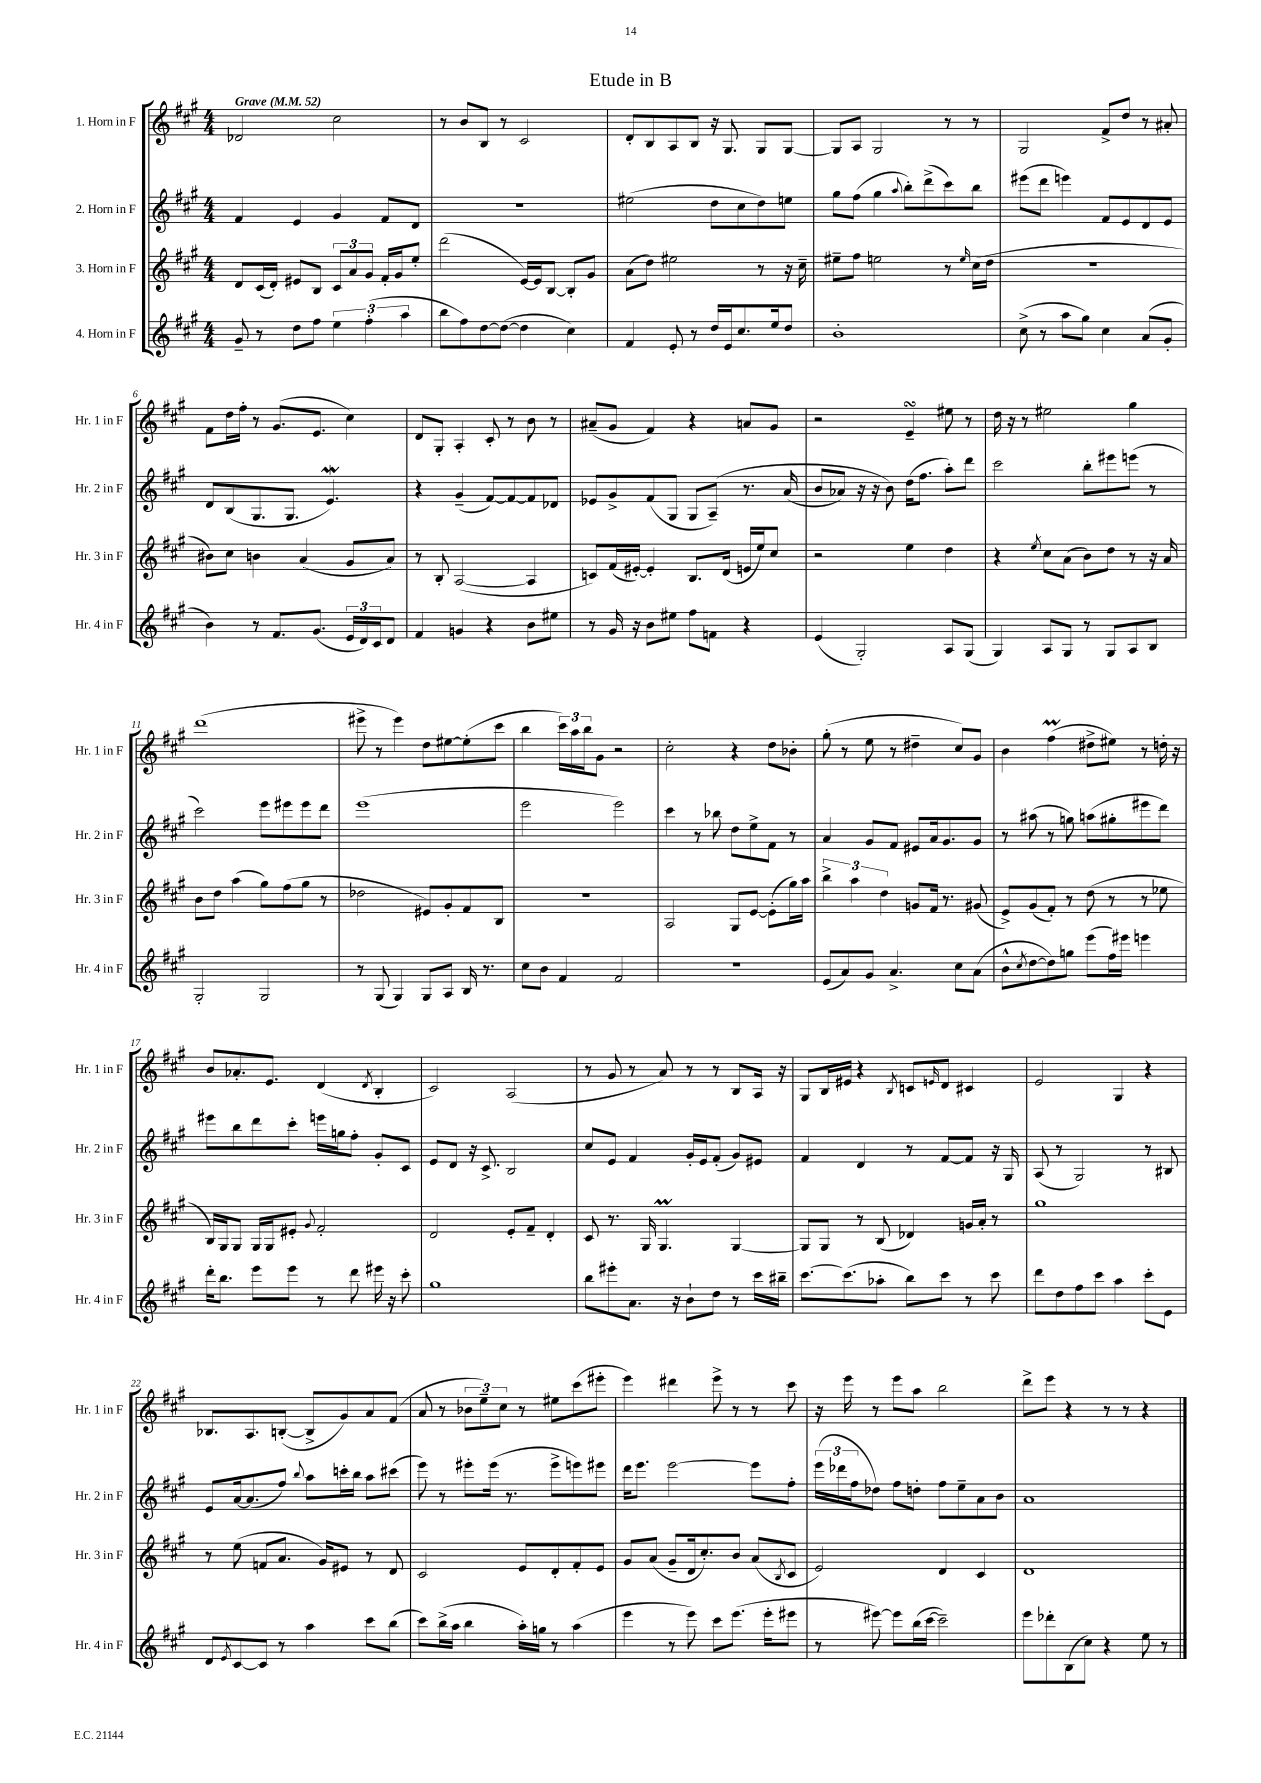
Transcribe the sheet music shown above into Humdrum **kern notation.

**kern	**kern	**kern	**kern
*part4	*part3	*part2	*part1
*staff4	*staff3	*staff2	*staff1
*I"4. Horn in F	*I"3. Horn in F	*I"2. Horn in F	*I"1. Horn in F
*I'Hr. 4 in F	*I'Hr. 3 in F	*I'Hr. 2 in F	*I'Hr. 1 in F
*clefG2	*clefG2	*clefG2	*clefG2
*k[f#c#g#]	*k[f#c#g#]	*k[f#c#g#]	*k[f#c#g#]
*M4/4	*M4/4	*M4/4	*M4/4
*MM52	*MM52	*MM52	*MM52
=1	=1	=1	=1
!	!	!	!LO:TX:a:B:t=Grave
8g#~/	8d/L	4f#/	2d-X/
8r	(16c#/L	.	.
.	16d'/JJ)	.	.
8dd\L	8e#X/L	4e/	.
8ff#\J	8B/J	.	.
6ee\	12c#/L	4g#/	2cc#\
.	12a/	.	.
(6ff#'\	12g#/J	.	.
.	16f#'/LL	8f#/L	.
.	16g#/J	.	.
6aa\	.	.	.
.	8ee'/J	8d/J	.
=2	=2	=2	=2
8bb\L	(2ddd\	1r	8r
8ff#\)	.	.	8b/L
[8dd\	.	.	8B/J
(8dd\J_	.	.	8r
4dd\]	[16e/LL)	.	2c#/
.	16e/J]	.	.
.	[8B/J	.	.
4cc#\)	8B'/L]	.	.
.	8g#/J	.	.
=3	=3	=3	=3
4f#/	(8a\L	(2ee#X\	8d'/L
.	8dd\J)	.	8B/
8e'/	2ee#X\	.	8A/
8r	.	.	8B/J
16dd/LL	.	8dd\L	16r
16e/J	.	.	8.G#/
8.cc#/	.	8cc#\	.
.	8r	8dd\)	8G#/L
16ee/k	.	.	.
8dd/J	16r	8een\J	[8G#/J
.	16cc#~\	.	.
=4	=4	=4	=4
1b'	8ee#X~\L	8gg#\L	8G#/L]
.	8ff#\J	(8ff#\J	8A/J
.	2een\	4gg#\	2G#/
.	.	8qqaa/	.
.	.	8bb'\L)	.
.	.	(8ddd^\	.
.	8r	8ccc#\)	8r
.	16qqee/	.	.
.	(16cc#\LL	8bb\J	8r
.	16dd\JJ	.	.
=5	=5	=5	=5
(8cc#^\	1r	(8eee#X\L	2G#/
8r	.	8ddd\J	.
8aa\L	.	4eeen\)	.
8gg#\J)	.	.	.
4cc#\	.	8f#/L	8f#^/L
.	.	8e/	8dd/J
(8a/L	.	8d/	8r
8g#'/J	.	8e/J	8a#X'/
!!LO:LB:g=z
=6	=6	=6	=6
4b\)	8b#X\L)	8d/L	8f#\L
.	8cc#\J	(8B/	16dd\L
.	.	.	16ff#'\JJ
8r	4bn\	8.G#/	8r
8.f#/L	.	.	(8.g#/L
.	.	8.G#/J	.
.	(4a/	.	.
(8.g#/J	.	.	8.e/J
.	.	4.eW/)	.
24e/LL	8g#/L	.	4cc#\)
24d/)	.	.	.
24c#/J	.	.	.
8d/J	8a/J)	.	.
=7	=7	=7	=7
4f#/	8r	4r	8d/L
.	8B'/	.	8G#'/J
4gn/	([2A/	(4g#~/	4A'/
4r	.	[8f#/L)	8c#'/
.	.	8f#/_	8r
8b\L	4A/]	8f#/]	8b\
8ee#X\J	.	8d-X/J	8r
=8	=8	=8	=8
8r	8cn/L)	8e-X/L	(8a#X~/L
16g#/	(16f#/L	8g#^/	8g#/J
16r	[16e#X'/JJ)	.	.
8b\L	4e#'/]	(8f#/	4f#/)
8ee#X\J	.	8G#/J	.
8ff#\L	8.B/L	8G#/L	4r
8fn\J	.	(8A~/J)	.
.	(16d/Jk	.	.
4r	16en/LL	8.r	8an/L
.	16ee/J)	.	.
.	8cc#/J	.	8g#/J
.	.	(16a/	.
=9	=9	=9	=9
(4e/	2r	8b/L	2r
.	.	8a-X/J)	.
2G#'/)	.	16r	.
.	.	16r	.
.	.	8b\)	.
.	4ee\	(16dd\KL	4esSSS~/
.	.	8.ff#\J	.
8A/L	4dd\	8aa'\L)	8ee#X\
(8G#/J	.	8ddd\J	8r
=10	=10	=10	=10
4G#/)	4r	2ccc#\	16dd\
.	.	.	16r
.	.	.	8r
.	8qee/	.	.
8A/L	8cc#\L	.	2ee#X\
8G#/J	(8a\J	.	.
8r	8b\L)	8bb'\L	.
8G#/L	8dd\J	8eee#X\	.
8A/	8r	(8eeen\J	4gg#\
8B/J	16r	8r	.
.	16a/	.	.
!!LO:LB:g=z
=11	=11	=11	=11
2G#'/	8b\L	2ccc#\)	(1ddd
.	8dd\J	.	.
.	(4aa\	.	.
2G#/	8gg#\L)	8eee\L	.
.	(8ff#\	8eee#X\	.
.	8gg#\J	8eee#\	.
.	8r	8ddd\J	.
=12	=12	=12	=12
8r	2dd-X\	(1eee	8eee#X^\
(8G#/	.	.	8r
4G#/)	.	.	4eee#\)
8G#/L	8e#X/L)	.	8dd\L
8A/J	8g#'/	.	[8ee#X\
16B/	8f#/	.	(8ee#'\]
8.r	.	.	.
.	8B/J	.	8ccc#\J
=13	=13	=13	=13
8cc#\L	1r	2eee\	4bb\
8b\J	.	.	.
4f#/	.	.	24ccc#\LL)
.	.	.	24aa\
.	.	.	24bb\J
.	.	.	8g#\J
2f#/	.	2eee\)	2r
=14	=14	=14	=14
1r	2A/	4ccc#\	2cc#'\
.	.	8r	.
.	.	8bb-X\	.
.	8G#/L	8dd\L	4r
.	[8e/J	8ee^\	.
.	(8e'\L]	8f#\J	8dd\L
.	16gg#\L)	8r	8b-X'\J
.	16aa\JJ	.	.
=15	=15	=15	=15
(8e/L	6bb^\	4a/	(8gg#'\
8a/)	.	.	8r
.	6aa\	.	.
8g#/J	.	8g#/L	8ee\
.	6dd\	.	.
4.a^/	.	8f#/J	8r
.	8gn/L	8e#X/L	4dd#X~\
.	16f#/Jk	16a/k	.
.	8.r	8.g#/	.
8cc#\L	.	.	8cc#/L)
(8a\J	(8g#X/	8g#/J	8g#/J
=16	=16	=16	=16
8b^^\L	8e^/L)	8r	4b\
8qcc#/	.	.	.
[8dd\	(8g#/	(8aa#X\	.
8dd\])	8f#'/J)	8r	(4ff#M\
8ggn\J	8r	8ggn\)	.
(8eee\L	(8dd\	(8aan\L	8dd#X^\L
16ff#\L)	8r	8gg#X'\	8ee#X\J)
16eee#X\JJ	.	.	.
4eeen\	8r	8eee#X\	8r
.	8ee-X\	8ddd\J)	16ddn'\
.	.	.	16r
!!LO:LB:g=z
=17	=17	=17	=17
16ddd'\KL	16B/LL)	8eee#X\L	8b/L
8.bb\J	16G#/J	.	.
.	8G#/J	8bb\	8.a-X'/
8eee\L	16G#/LL	8ddd\	.
.	16G#/J	.	8.e/J
8eee\J	8e#X'/J	8ccc#'\J	.
.	8qqg#/	.	.
8r	2f#'/	16eeen\LL	(4d/
.	.	16ggn\J	.
8ddd\	.	8ff#'\J	.
.	.	.	8qd/
16eee#X\	.	8g#'/L	4B'/
16r	.	.	.
8ccc#'\	.	8c#/J	.
=18	=18	=18	=18
1gg#	2d/	8e/L	2c#/)
.	.	8d/J	.
.	.	16r	.
.	.	8.c#^/	.
.	8e'/L	2B/	(2A/
.	8f#~/J	.	.
.	4d'/	.	.
=19	=19	=19	=19
8bb\L	8c#/	8cc#/L	8r
8eee#X'\	8.r	8e/J	8g#/
8.a\J	.	4f#/	8r
.	16G#/	.	.
.	4.G#m/	.	8a/)
16r	.	.	.
8b`\L	.	16g#'/LL	8r
.	.	16e/J	.
8dd\J	.	(8f#'/J	8r
8r	[4G#/	8g#/L)	8B/L
16ccc#\LL	.	8e#X/J	16A/Jk
16bb#X~\JJ	.	.	16r
=20	=20	=20	=20
[8.ccc#\L	8G#/L]	4f#/	8G#/L
.	8G#/J	.	16B/L
(8.ccc#\]	.	.	16e#X/JJ
.	8r	4d/	4r
8aa-X'\J	(8B/	.	.
.	.	.	8qB/
8bb\L)	4d-X/)	8r	8cn/L
.	.	.	16qqen/
8ccc#\J	.	[8f#/L	8d/J
8r	16gn/LL	8f#/J]	4c#X/
.	16a'/JJ	.	.
8ccc#\	8r	16r	.
.	.	16G#/	.
=21	=21	=21	=21
8ddd\L	1gg#	(8A/	2e/
8dd\	.	8r	.
8ff#\	.	2G#/)	.
8ccc#\J	.	.	.
4aa\	.	.	4G#/
8ccc#'\L	.	8r	4r
8e\J	.	8B#X/	.
!!LO:LB:g=z
=22	=22	=22	=22
8d/L	8r	8e/L	8.B-X/L
8qe/	.	.	.
[8c#/	(8ee\	[16a/k	.
.	.	(8.a/]	8.A/
8c#/J]	8fn/L	.	.
8r	8.a/J	8ff#/J)	([8Bn'/J
.	.	8qqbb/	.
4aa\	.	8aa\L	8B^/L]
.	16g#/KL)	.	.
.	8e#X/J	16cccn'\L	8g#/)
.	.	16bb\JJ	.
8ccc#\L	8r	8aa\L	8a/
(8bb\J	8d/	(8ccc#X\J	(8f#/J
=23	=23	=23	=23
8ccc#\L)	2c#/	8eee\)	8a/
(16bb^\L	.	8r	8r
16aa\JJ	.	.	.
4bb\	.	8eee#X'\L	12b-X\L
.	.	.	12ee~\)
.	.	(16eee#\Jk	.
.	.	.	12cc#\J
.	.	8.r	.
16aa'\LL)	8e/L	.	8r
16ggn\JJ	.	.	.
8r	8d'/	8eee#^\L	8ee#X\L
(4aa\	8f#'/	8eeen\)	(8ccc#\
.	8e/J	8eee#X\J	8eee#X'\J
=24	=24	=24	=24
4eee\	8g#/L	16ddd\KL	4eee\)
.	.	8.eee\J	.
.	(8a/J	.	.
8r	8g#~/L	[2eee\	4ddd#X\
8eee\)	16d/k	.	.
.	8.cc#'/)	.	.
8ccc#\L	.	.	8eee^\
(8.eee\J	8b/J	.	8r
.	(8a/L	8eee\L]	8r
16eee'\KL	.	.	.
.	8qB/	.	.
8eee#X\J	8c#/J	8ff#'\J	8ccc#\
=25	=25	=25	=25
8r	2e/)	(24eee\LL	16r
.	.	24ddd-X\	.
.	.	.	16eee\
.	.	24ff#\J	.
[8eee#X\)	.	8dd-X\J)	8r
8eee#\L]	.	8ff#\L	8eee\L
(16bb\L	.	8ddn'\J	8aa\J
[16ccc#\JJ	.	.	.
2ccc#~\])	4d/	8ff#\L	2bb\
.	.	8ee~\	.
.	4c#/	8a\	.
.	.	8b\J	.
=26	=26	=26	=26
8eee\L	1d	1a	8ddd^\L
8ddd-X'\	.	.	8eee\J
(8B\	.	.	4r
8cc#\J)	.	.	.
4r	.	.	8r
.	.	.	8r
8ee\	.	.	4r
8r	.	.	.
==	==	==	==
*-	*-	*-	*-
